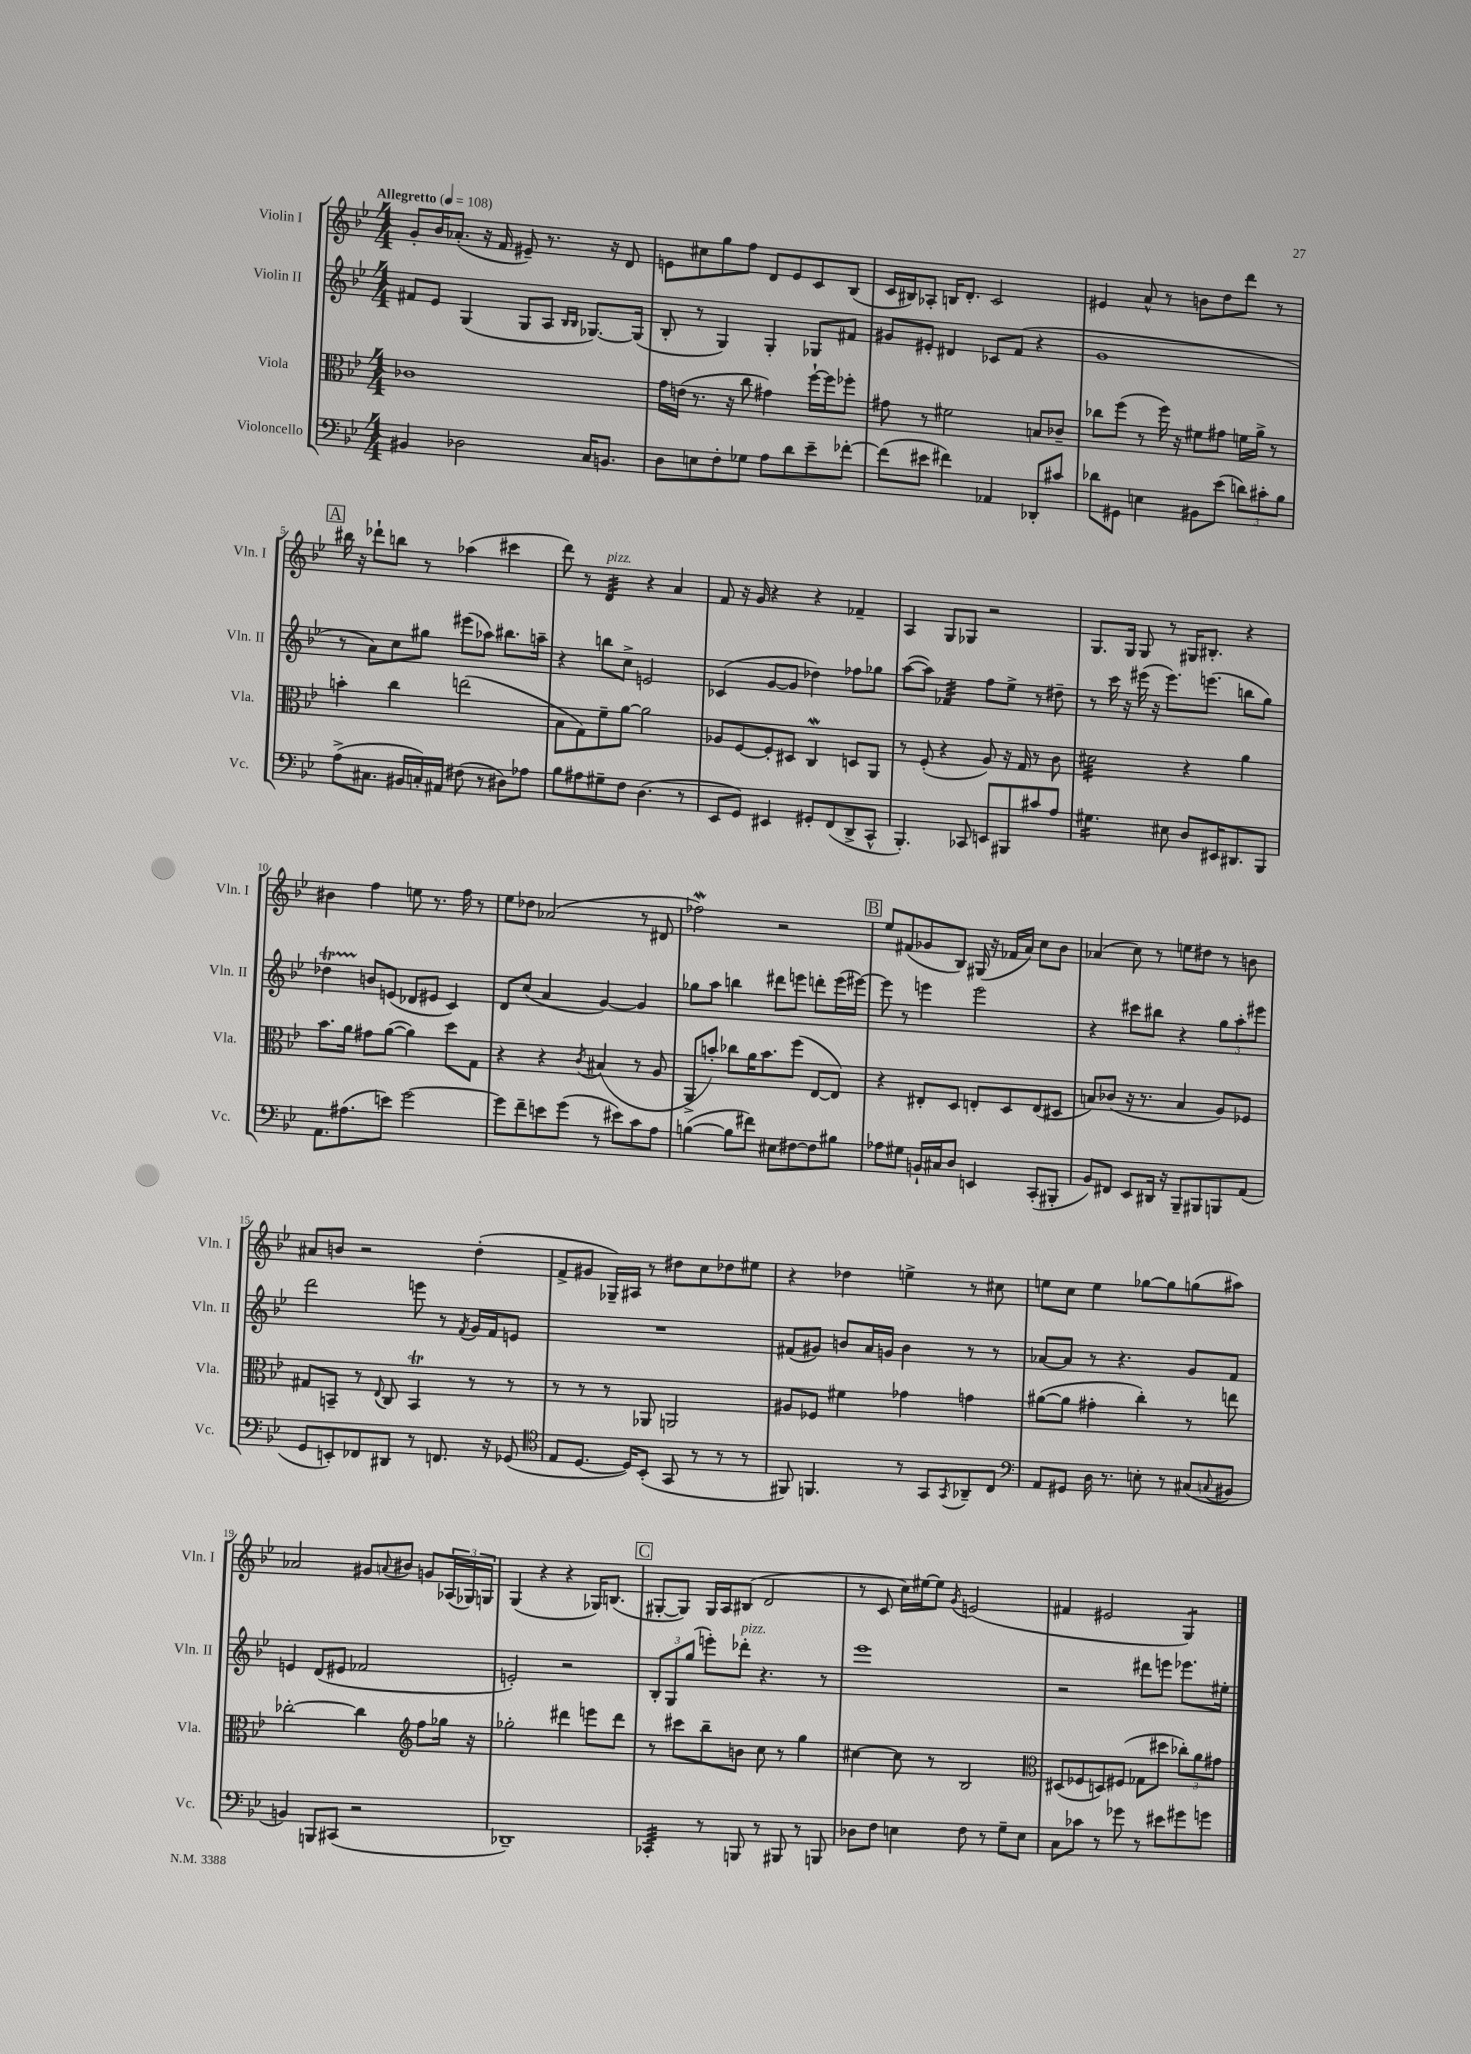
<<
\new StaffGroup <<
\new Staff = "s0" \with { instrumentName = "Violin I" shortInstrumentName = "Vln. I" } {
    \clef treble \key bes \major \numericTimeSignature \time 4/4 \tempo "Allegretto" 4 = 108
    g'8-. bes'16 aes'8.-.( r16 f'16 eis'8--) r8. r16 d'8 |
    e'8 cis''8 g''8 f''8 d'8 e'8 c'8 bes8( |
    c'16 bis16) aes8-. b16 d'8.-. c'2 |
    eis'4 a'8-^ r8 b'8 d''8 d'''8 r8 |
    \mark \markup { \box "A" } bis''16 r16 des'''8-! b''8 r8 aes''4( cis'''4 |
    d'''8) r8 d'4:32^\markup { \italic "pizz." } r4 a'4 |
    f'8 r16 g'16 r4 r4 fes'4-- |
    a4 g8 ges8 r2 |
    g8. g16 g8 r8 gis16 bis8.-. r4 |
    bis'4 f''4 e''8 r8. f''16 r8 |
    ees''8 des''8 aes'2( r8 dis'8 |
    fes''2\mordent) r2 |
    \mark \markup { \box "B" } ees''8 fis'8( ges'8 bes8) gis16( r16 fes'16 a'16) c''8 bes'8 |
    aes'4( c''8) r8 e''8 dis''8 r8 b'8 |
    ais'8 b'8 r2 d''4-.( |
    f'8-> gis'8 ges16--) ais16 r8 dis''8 c''8 des''8 eis''8 |
    r4 des''4 e''4-> r8 cis''8 |
    e''8 c''8 e''4 ges''8~ ges''8 g''8( ais''8) |
    aes'2 gis'8 \appoggiatura { a'8 } bis'8 g'8 \tuplet 3/2 { aes16( ges16) g16 } |
    g4( r4 r4 ges16) b8.( |
    \mark \markup { \box "C" } gis8~-. gis8) gis16 a16 bis8( d'2 |
    r8 c'8 c''16) eis''16~ eis''8 \acciaccatura { g'8 } e'2( |
    fis'4 eis'2 g4:8) \bar "|." |
}
\new Staff = "s1" \with { instrumentName = "Violin II" shortInstrumentName = "Vln. II" } {
    \clef treble \key bes \major \numericTimeSignature \time 4/4
    fis'8 ees'8 g4( g8 a8 \grace { bes16 bes16 } ges8.~) ges16( |
    bes8-. r8 g4) g4-. ges8 fis'8 |
    gis'8 eis'8-. dis'4 ces'8 f'8( r4 |
    g'1 |
    \mark \markup { \box "A" } r8 a'8) c''8 gis''8 eis'''8( aes''8) bis''8. a''16-- |
    r4 b''8 c''8-> e'2 |
    ces'4( g'8~ g'8 des''4) fes''8 ges''8 |
    a''8~( a''8) fes'4:32 f''8 ees''8-> r8 dis''8-- |
    r8 c'''16 r16 eis'''16( r16 eis'''8.) e'''8.( b''8 g''8) |
    des''4\startTrillSpan b'8\stopTrillSpan e'8( des'8 eis'8 c'4) |
    d'8 c''8( a'4 g'4~) g'4 |
    ges''8 a''8 b''4 dis'''8 e'''8 d'''8-. e'''16( eis'''16~) |
    \mark \markup { \box "B" } eis'''8 r8 e'''4 e'''2 |
    r4 cis'''8 bis''8 r4 \tuplet 3/2 { g''8 a''8-. eis'''8 } |
    d'''2 e'''8 r8 \acciaccatura { f'8 } g'16 f'16 e'8 |
    R1 |
    fis'8( gis'8) b'8 a'16 g'16 b'4 r8 r8 |
    aes'8~ aes'8 r8 r4. g'8 f'8 |
    e'4 d'8( eis'8 fes'2 |
    e'2-.) r2 |
    \mark \markup { \box "C" } \tuplet 3/2 { bes8-. g8 g''8( } e'''8-.) des'''8-.^\markup { \italic "pizz." } r4. r8 |
    ees'''1 |
    r2 dis'''8 e'''8 ees'''8. eis''16-. \bar "|." |
}
\new Staff = "s2" \with { instrumentName = "Viola" shortInstrumentName = "Vla." } {
    \clef alto \key bes \major \numericTimeSignature \time 4/4
    ces'1 |
    g'16 e'16( r8. r16 c''8 gis'4) f''16~-! f''16 fes''8-. |
    gis'8 r8 fis'2 b8 ces'8-- |
    ces''8 f''8( r8 f''16) r16 fis'8 gis'8 f'16 a'16-> r8 |
    \mark \markup { \box "A" } b'4-. c''4 e''2( |
    bes8 g8) f'8-- a'8~ a'2 |
    aes8 f8~ f8-. dis8 c4\mordent d8 a,8 |
    r8 f8-.( r4 a8) r16 g16 r8 c'8 |
    dis'2:32 r4 a'4 |
    bes'8. a'16 gis'8 a'8~( a'4) d''8 g8 |
    r4 r4 \acciaccatura { c'8 } bis4( r8 a8 |
    a,8-> b'8-.) ces''8 a'16 b'8. f''8( ees8~ ees8) |
    \mark \markup { \box "B" } r4 eis8-. d8 e8-. d8 e8( dis8 |
    b8) ces'8( r16 r8. b4 a8) fes8 |
    gis8 b,8-- r8 \appoggiatura { ees8 } c8 b,4\trill r8 r8 |
    r8 r8 r8 aes,8 a,2 |
    ais8 fes8 fis'4 ges'4 g'4 |
    ais'8~( ais'8 gis'4-. c''4-.) r8 e''8 |
    ces''2~-. ces''4 \clef treble f''8 ges''16 r16 |
    ges''2-. dis'''4 e'''8 dis'''8 |
    \mark \markup { \box "C" } r8 cis'''8 bes''8-- b'8 c''8 r8 g''4 |
    cis''4~ cis''8 r8 bes2 |
    \clef alto dis8( fes8 d8) fis8( ges8 dis''8 \tuplet 3/2 { ces''8-.) a'8 gis'8 } \bar "|." |
}
\new Staff = "s3" \with { instrumentName = "Violoncello" shortInstrumentName = "Vc." } {
    \clef bass \key bes \major \numericTimeSignature \time 4/4
    bis,4 des2 c16 b,8. |
    d8 e8 f8-. ges8 a8 d'8 ees'8-- fes'8~-. |
    fes'8( eis'8 fis'4) aes,4 des,8-. cis'8 |
    des'8 gis,8 e4 bis,8 ees'8( \tuplet 3/2 { d'8) cis'8-. bes8 } |
    \mark \markup { \box "A" } a8->( cis8. bis,16 c16-.) ais,16 fis8( r8 dis8) aes8 |
    bes8 ais8 gis8-- f8 d4.( r8 |
    ees,8 g,8) eis,4 gis,8-. f,8( d,8-> c,8-^ |
    bes,,4.-.) ces,8 e,8 bis,,8 cis'8 a8 |
    gis4.:16 eis8 d8 eis,16 dis,8. bes,,8 |
    a,8. ais8.( e'8) g'2~ |
    g'8 f'8-- e'8 g'8( r8 eis'8) c'8 a8 |
    b4~( b8 fis'8) eis8 fis8~ fis8 bis8 |
    \mark \markup { \box "B" } aes8 gis8 b,16-! cis16 d8 e,4 c,8-.( bis,,8-. |
    bes,8) fis,8 ees,8 dis,16 r16 bes,,8-- bis,,8 b,,8 a,8( |
    g,8 e,8-.) fes,8 dis,8 r8 f,8. r16 ges,8( |
    \clef tenor ees8 d8.~ d16) bes,8-.( g,8 r8 r8 r8 |
    fis,8) f,4. r8 g,8 \acciaccatura { g,8 } aes,8-- c8 |
    \clef bass a,8 gis,8 d16 r8. e8-. r8 cis8( \appoggiatura { c8 } bis,8 |
    b,4) b,,8 cis,8( r2 |
    des,1--) |
    \mark \markup { \box "C" } ces,4:32-. r8 b,,8 r8 bis,,8 r8 b,,8 |
    des8 f8 e4 f8 r8 g8-- e8 |
    c8 ces'8 r8 ges'8 r8 eis'8 gis'8 g'8 \bar "|." |
}
>>
>>
